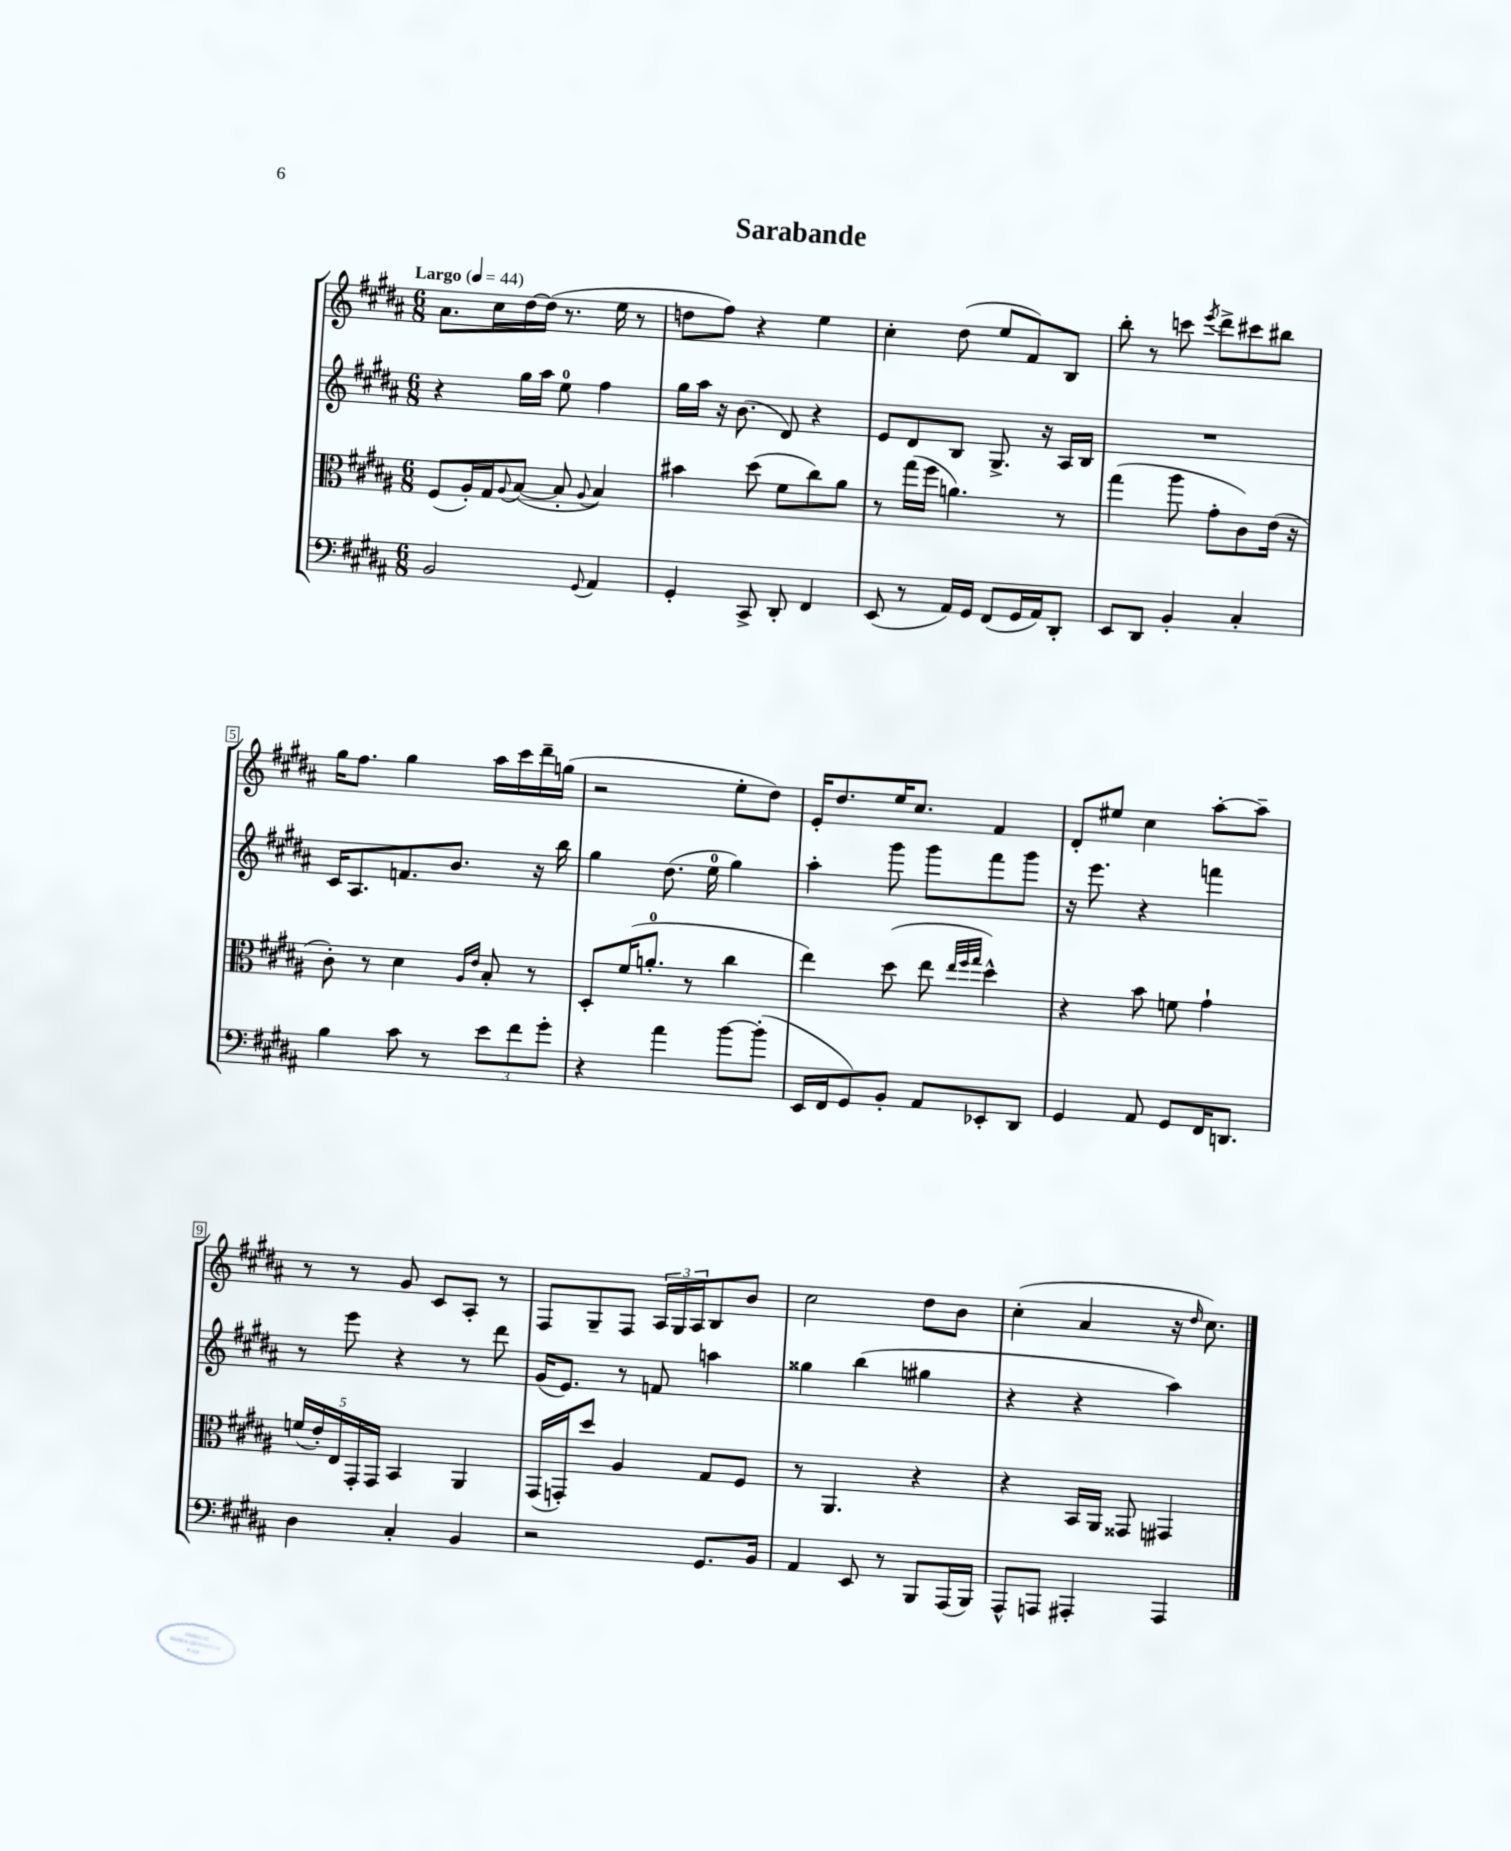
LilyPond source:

\header { title = "Sarabande" }
<<
\new StaffGroup <<
\new Staff = "s0" {
    \clef treble \key b \major \numericTimeSignature \time 6/8 \tempo "Largo" 4 = 44
    ais'8. cis''16 dis''16~ dis''16( r8. e''16 r8 |
    d''8 fis''8) r4 e''4 |
    cis''4-. dis''8( e''8 fis'8) b8 |
    b''8-. r8 c'''8 \acciaccatura { e'''8 } dis'''8-> cis'''8 bis''8 |
    gis''16 fis''8. gis''4 ais''16 cis'''16 dis'''16-- g''16( |
    r2 e''8-. dis''8) |
    e'16-. dis''8. e''16 cis''8. fis'4 |
    dis'8-. eis''8 cis''4 ais''8~-. ais''8-- |
    r8 r8 gis'8 cis'8 ais8-. r8 |
    fis8 gis8-- fis8 \tuplet 3/2 { ais16 gis16 ais16 } b8 b'8 |
    cis''2 dis''8 b'8 |
    cis''4-.( ais'4 r16 \grace { dis''16 } cis''8.) \bar "|." |
}
\new Staff = "s1" {
    \clef treble \key b \major \numericTimeSignature \time 6/8
    r4 gis''16 ais''16 e''8-0 fis''4 |
    gis''16 ais''16 r16 b'8.( dis'8) r4 |
    e'8 dis'8 b8 gis8.-> r16 ais16 b16 |
    R2. |
    cis'16 ais8. f'8. b'8. r16 b''16 |
    gis''4 dis''8.( e''16-0 gis''4) |
    ais''4-. gis'''8 gis'''8 fis'''8 gis'''8 |
    r16 e'''8. r4 f'''4 |
    r8 e'''8 r4 r8 dis'''8 |
    gis'16( e'8.) r8 f'8 a''4 |
    gisis''4 b''4( gis''4 |
    r4 r4 ais''4) \bar "|." |
}
\new Staff = "s2" {
    \clef alto \key b \major \numericTimeSignature \time 6/8
    fis8( ais16-.) gis16 \appoggiatura { ais8 } b8~( b8-. \appoggiatura { ais8 } b4) |
    bis'4 dis''8( fis'8 cis''8) ais'8 |
    r8 gis''16( fis''16 a'4.) r8 |
    gis''4( ais''8 gis'8-. cis'8) e'16( r16 |
    cis'8-.) r8 dis'4 \grace { ais16 e'16 } b8-. r8 |
    dis8-. fis'16( a'8.-0-. r8 cis''4 |
    e''4) dis''8( e''8 \grace { e''32 fis''32 gis''32 } dis''4-^) |
    r4 b'8 f'8 gis'4-! |
    \tuplet 5/4 { f'16( e'16-.) e16 gis,16-. gis,16 } b,4 ais,4 |
    gis,16( g,16-.) dis''8 ais4 gis8 fis8 |
    r8 ais,4. r4 |
    r4 b,16 ais,16 gisis,8 gis,4 \bar "|." |
}
\new Staff = "s3" {
    \clef bass \key b \major \numericTimeSignature \time 6/8
    b,2 \appoggiatura { gis,8 } ais,4 |
    gis,4-. cis,8-> dis,8-. fis,4 |
    e,8( r8 ais,16) gis,16 fis,8( gis,16 ais,16) dis,8-. |
    e,8 dis,8 b,4-. cis4-. |
    b4 cis'8 r8 \tuplet 3/2 { e'8 fis'8 gis'8-. } |
    r4 ais'4 b'8~ b'8-.( |
    e,16 fis,16 gis,8) b,8-. ais,8 ees,8-. dis,8 |
    gis,4 ais,8 gis,8 fis,16 d,8. |
    dis4 cis4-. b,4 |
    r2 gis,8. b,16 |
    ais,4 e,8 r8 b,,8 ais,,16( b,,16) |
    ais,,8-^ a,,8 ais,,4-. ais,,4 \bar "|." |
}
>>
>>
\layout { \context { \Score \override BarNumber.stencil = #(make-stencil-boxer 0.1 0.3 ly:text-interface::print) } }
